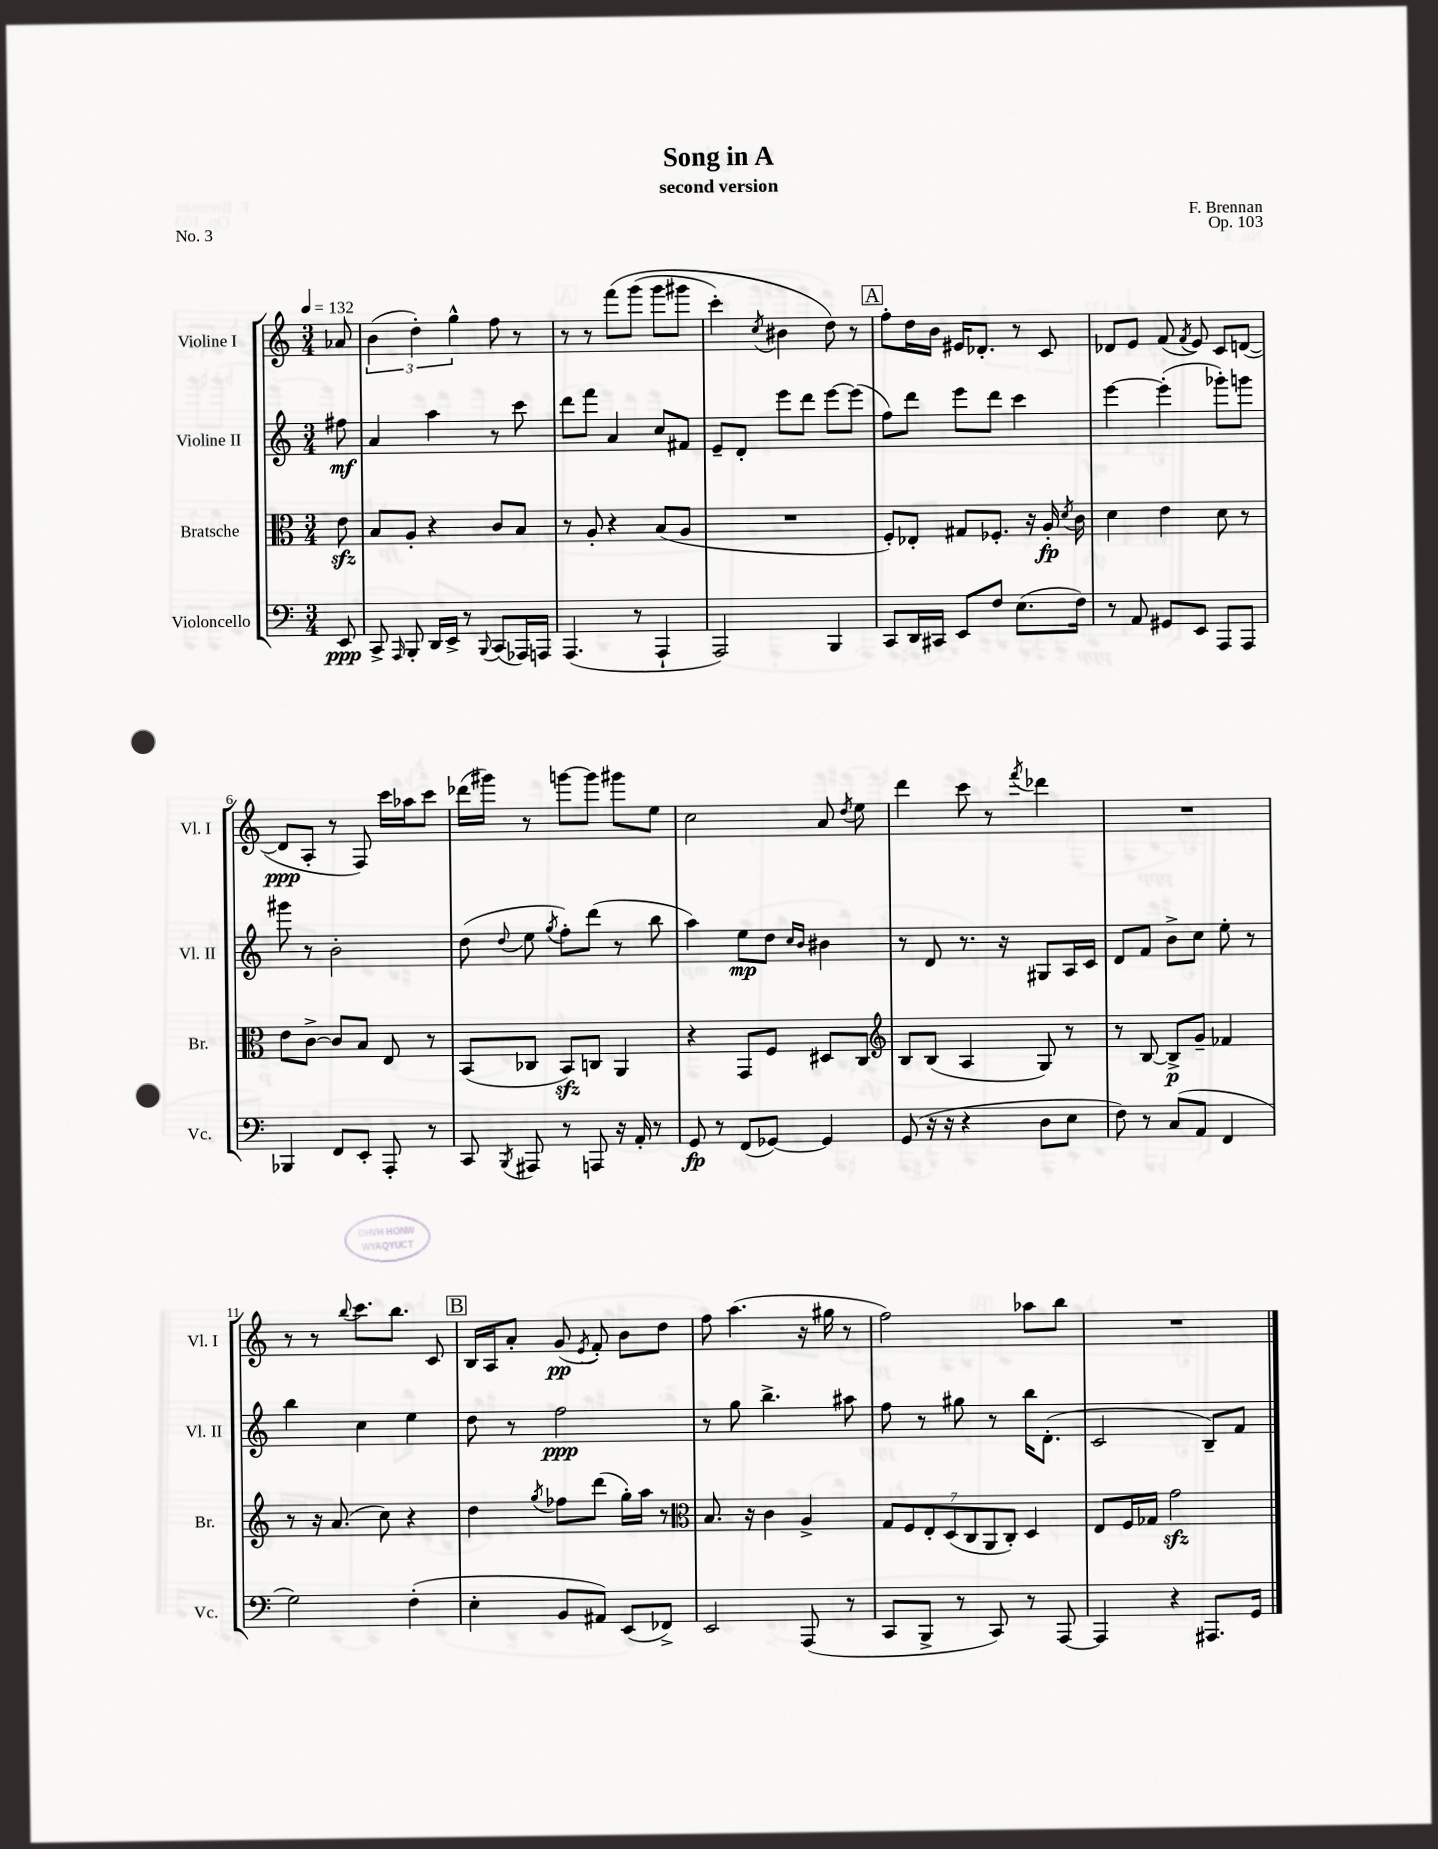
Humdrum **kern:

**kern	**dynam	**kern	**dynam	**kern	**dynam	**kern	**dynam
*part4	*part4	*part3	*part3	*part2	*part2	*part1	*part1
*staff4	*staff4	*staff3	*staff3	*staff2	*staff2	*staff1	*staff1
*I"Violoncello	*	*I"Bratsche	*	*I"Violine II	*	*I"Violine I	*
*I'Vc.	*	*I'Br.	*	*I'Vl. II	*	*I'Vl. I	*
*clefF4	*	*clefC3	*	*clefG2	*	*clefG2	*
*k[]	*	*k[]	*	*k[]	*	*k[]	*
*M3/4	*	*M3/4	*	*M3/4	*	*M3/4	*
*MM132	*	*MM132	*	*MM132	*	*MM132	*
=	=	=	=	=	=	=	=
8EE/	ppp	8ezz\	.	8ff#X\	mf	8a-X/	.
=1	=1	=1	=1	=1	=1	=1	=1
8CC^/	.	8B/L	.	4a/	.	(6b\	.
16qqAAA/	.	.	.	.	.	.	.
8BBB'/	.	8A'/J	.	.	.	.	.
.	.	.	.	.	.	6dd'\)	.
16DD/LL	.	4r	.	4aa\	.	.	.
16EE^/JJ	.	.	.	.	.	.	.
.	.	.	.	.	.	6gg^^\	.
8r	.	.	.	.	.	.	.
8qqBBB/	.	.	.	.	.	.	.
(8CC/L	.	8c/L	.	8r	.	8ff\	.
16AAA-X/L)	.	8B/J	.	8ccc\	.	8r	.
16AAAn/JJ	.	.	.	.	.	.	.
=2	=2	=2	=2	=2	=2	=2	=2
(4.AAA/	.	8r	.	8ddd\L	.	8r	.
.	.	8A'/	.	8fff\J	.	8r	.
.	.	4r	.	4a/	.	(8fff\L	.
8r	.	.	.	.	.	(8ggg\J	.
4AAA`/	.	(8B/L	.	8cc/L	.	8ggg\L	.
.	.	8A/J	.	8f#X/J	.	8ggg#X\J	.
=3	=3	=3	=3	=3	=3	=3	=3
2AAA/)	.	2.r	.	8e~/L	.	4ccc'\)	.
.	.	.	.	8d'/J	.	.	.
.	.	.	.	.	.	8qcc/	.
.	.	.	.	8eee\L	.	4b#X\	.
.	.	.	.	8ddd\J	.	.	.
4BBB/	.	.	.	[8eee\L	.	8dd\)	.
.	.	.	.	(8eee\J]	.	8r	.
!!LO:REH:place=s1:t=A
=4	=4	=4	=4	=4	=4	=4	=4
8CC/L	.	8F'/L)	.	8ff\L)	.	8ff'\L	.
16DD/L	.	8E-X'/J	.	8ddd\J	.	16dd\L	.
16CC#X/JJ	.	.	.	.	.	16b\JJ	.
8EE/L	.	8G#X/L	.	8eee\L	.	16e#X/KL	.
.	.	.	.	.	.	8.d-X'/J	.
8F/J	.	8.F-X'/J	.	8ddd\J	.	.	.
(8.E\L	.	.	.	4ccc\	.	8r	.
.	.	16r	.	.	.	.	.
.	.	16A'/	fp	.	.	8c/	.
.	.	8qd/	.	.	.	.	.
16F\Jk)	.	16c\	.	.	.	.	.
=5	=5	=5	=5	=5	=5	=5	=5
8r	.	4d\	.	[4eee\	.	8d-X/L	.
8AA/	.	.	.	.	.	8e/J	.
8GG#X/L	.	4e\	.	(4eee'\]	.	(8f/	.
.	.	.	.	.	.	8qf/	.
8EE/J	.	.	.	.	.	8e/)	.
8AAA/L	.	8d\	.	8ggg-X'\L)	.	8c/L	.
8AAA/J	.	8r	.	8gggn\J	.	([8dn/J	.
!!LO:LB:g=z
=6	=6	=6	=6	=6	=6	=6	=6
4BBB-X/	.	8e\L	.	8ggg#X\	.	8d/L]	ppp
.	.	[8c^\J	.	8r	.	8A'/J	.
8FF/L	.	8c/L]	.	2b'\	.	8r	.
8EE'/J	.	8B/J	.	.	.	8F/)	.
8AAA'/	.	8E/	.	.	.	16ccc\LL	.
.	.	.	.	.	.	16aa-X\J	.
8r	.	8r	.	.	.	8ccc\J	.
=7	=7	=7	=7	=7	=7	=7	=7
8CC/	.	(8BB/L	.	(8dd\	.	(16ddd-X\LL	.
.	.	.	.	.	.	16ggg#X\JJ)	.
8qBBB/	.	.	.	8qqdd/	.	.	.
8AAA#X/	.	8C-X/J	.	8ee\	.	8r	.
.	.	.	.	8qgg/	.	.	.
8r	.	8BBzz/L)	.	8ff'\L)	.	[8gggn\L	.
8AAAn/	.	8Cn/J	.	(8ddd\J	.	8ggg\J]	.
16r	.	4AA/	.	8r	.	8ggg#X\L	.
16AA'/	.	.	.	.	.	.	.
8r	.	.	.	8bb\	.	8ee\J	.
=8	=8	=8	=8	=8	=8	=8	=8
8GG/	fp	4r	.	4aa\)	.	2cc\	.
8r	.	.	.	.	.	.	.
(8FF/L	.	8GG/L	.	8ee\L	mp	.	.
[8GG-X/J)	.	8F/J	.	8dd\J	.	.	.
.	.	.	.	16qqcc/LL	.	.	.
.	.	.	.	16qqb/JJ	.	.	.
4GG-/]	.	8D#X/L	.	4b#X\	.	8a/	.
.	.	.	.	.	.	8qdd/	.
.	.	8C/J	.	.	.	8ee\	.
=9	=9	=9	=9	=9	=9	=9	=9
*	*	*clefG2	*	*	*	*	*
(8GG/	.	8B/L	.	8r	.	4ddd\	.
16r	.	(8B/J	.	8d/	.	.	.
16r	.	.	.	.	.	.	.
4r	.	4A/	.	8.r	.	8ccc\	.
.	.	.	.	.	.	8r	.
.	.	.	.	16r	.	.	.
.	.	.	.	.	.	8qfff/	.
8D\L	.	8G/)	.	8G#X/L	.	4ddd-X\	.
8E\J	.	8r	.	16A/L	.	.	.
.	.	.	.	16c/JJ	.	.	.
=10	=10	=10	=10	=10	=10	=10	=10
8F\)	.	8r	.	8d/L	.	2.r	.
8r	.	[8B/	.	8f/J	.	.	.
(8C/L	.	8B^/L]	p	8b^\L	.	.	.
8AA/J	.	8g~/J	.	8cc\J	.	.	.
4FF/	.	4f-X/	.	8ee'\	.	.	.
.	.	.	.	8r	.	.	.
!!LO:LB:g=z
=11	=11	=11	=11	=11	=11	=11	=11
2G\)	.	8r	.	4bb\	.	8r	.
.	.	16r	.	.	.	8r	.
.	.	(8.a/	.	.	.	.	.
.	.	.	.	.	.	8qqbb/	.
.	.	.	.	4cc\	.	8.ccc\L	.
.	.	8cc\)	.	.	.	.	.
.	.	.	.	.	.	8.bb\J	.
(4F'\	.	4r	.	4ee\	.	.	.
.	.	.	.	.	.	8c/	.
!!LO:REH:place=s1:t=B
=12	=12	=12	=12	=12	=12	=12	=12
4E'\	.	4dd\	.	8dd\	.	16B/LL	.
.	.	.	.	.	.	16A/J	.
.	.	.	.	8r	.	8a'/J	.
.	.	8qgg/	.	.	.	.	.
8BB/L	.	8ff-X\L	.	2ff\	ppp	(8g/	pp
.	.	.	.	.	.	8qe/	.
8AA#X/J)	.	(8ddd\J	.	.	.	8f'/)	.
(8EE/L	.	16gg'\LL)	.	.	.	8b\L	.
.	.	16aa\JJ	.	.	.	.	.
8FF-X^/J)	.	8r	.	.	.	8dd\J	.
=13	=13	=13	=13	=13	=13	=13	=13
*	*	*clefC3	*	*	*	*	*
2EE/	.	8.B/	.	8r	.	8ff\	.
.	.	.	.	8gg\	.	(4.aa\	.
.	.	16r	.	.	.	.	.
.	.	4c\	.	4.bb^\	.	.	.
(8AAA/	.	4A^/	.	.	.	16r	.
.	.	.	.	.	.	16gg#X\	.
8r	.	.	.	8aa#X\	.	8r	.
=14	=14	=14	=14	=14	=14	=14	=14
8CC/L	.	14G/L	.	8ff\	.	2ff\)	.
.	.	14F/	.	.	.	.	.
8BBB^/J	.	.	.	8r	.	.	.
.	.	14E'/	.	.	.	.	.
.	.	(14D/	.	.	.	.	.
8r	.	.	.	8gg#X\	.	.	.
.	.	14C/	.	.	.	.	.
.	.	14AA/	.	.	.	.	.
8CC/)	.	.	.	8r	.	.	.
.	.	14C'/J)	.	.	.	.	.
8r	.	4D/	.	16bb\KL	.	8aa-X\L	.
.	.	.	.	(8.d'\J	.	.	.
[8AAA/	.	.	.	.	.	8bb\J	.
=15	=15	=15	=15	=15	=15	=15	=15
4AAA/]	.	8E/L	.	2c/	.	2.r	.
.	.	16F/L	.	.	.	.	.
.	.	16G-X/JJ	.	.	.	.	.
4r	.	2gzz\	.	.	.	.	.
8.AAA#X/L	.	.	.	8B~/L)	.	.	.
.	.	.	.	8f/J	.	.	.
16GG/Jk	.	.	.	.	.	.	.
==	==	==	==	==	==	==	==
*-	*-	*-	*-	*-	*-	*-	*-
